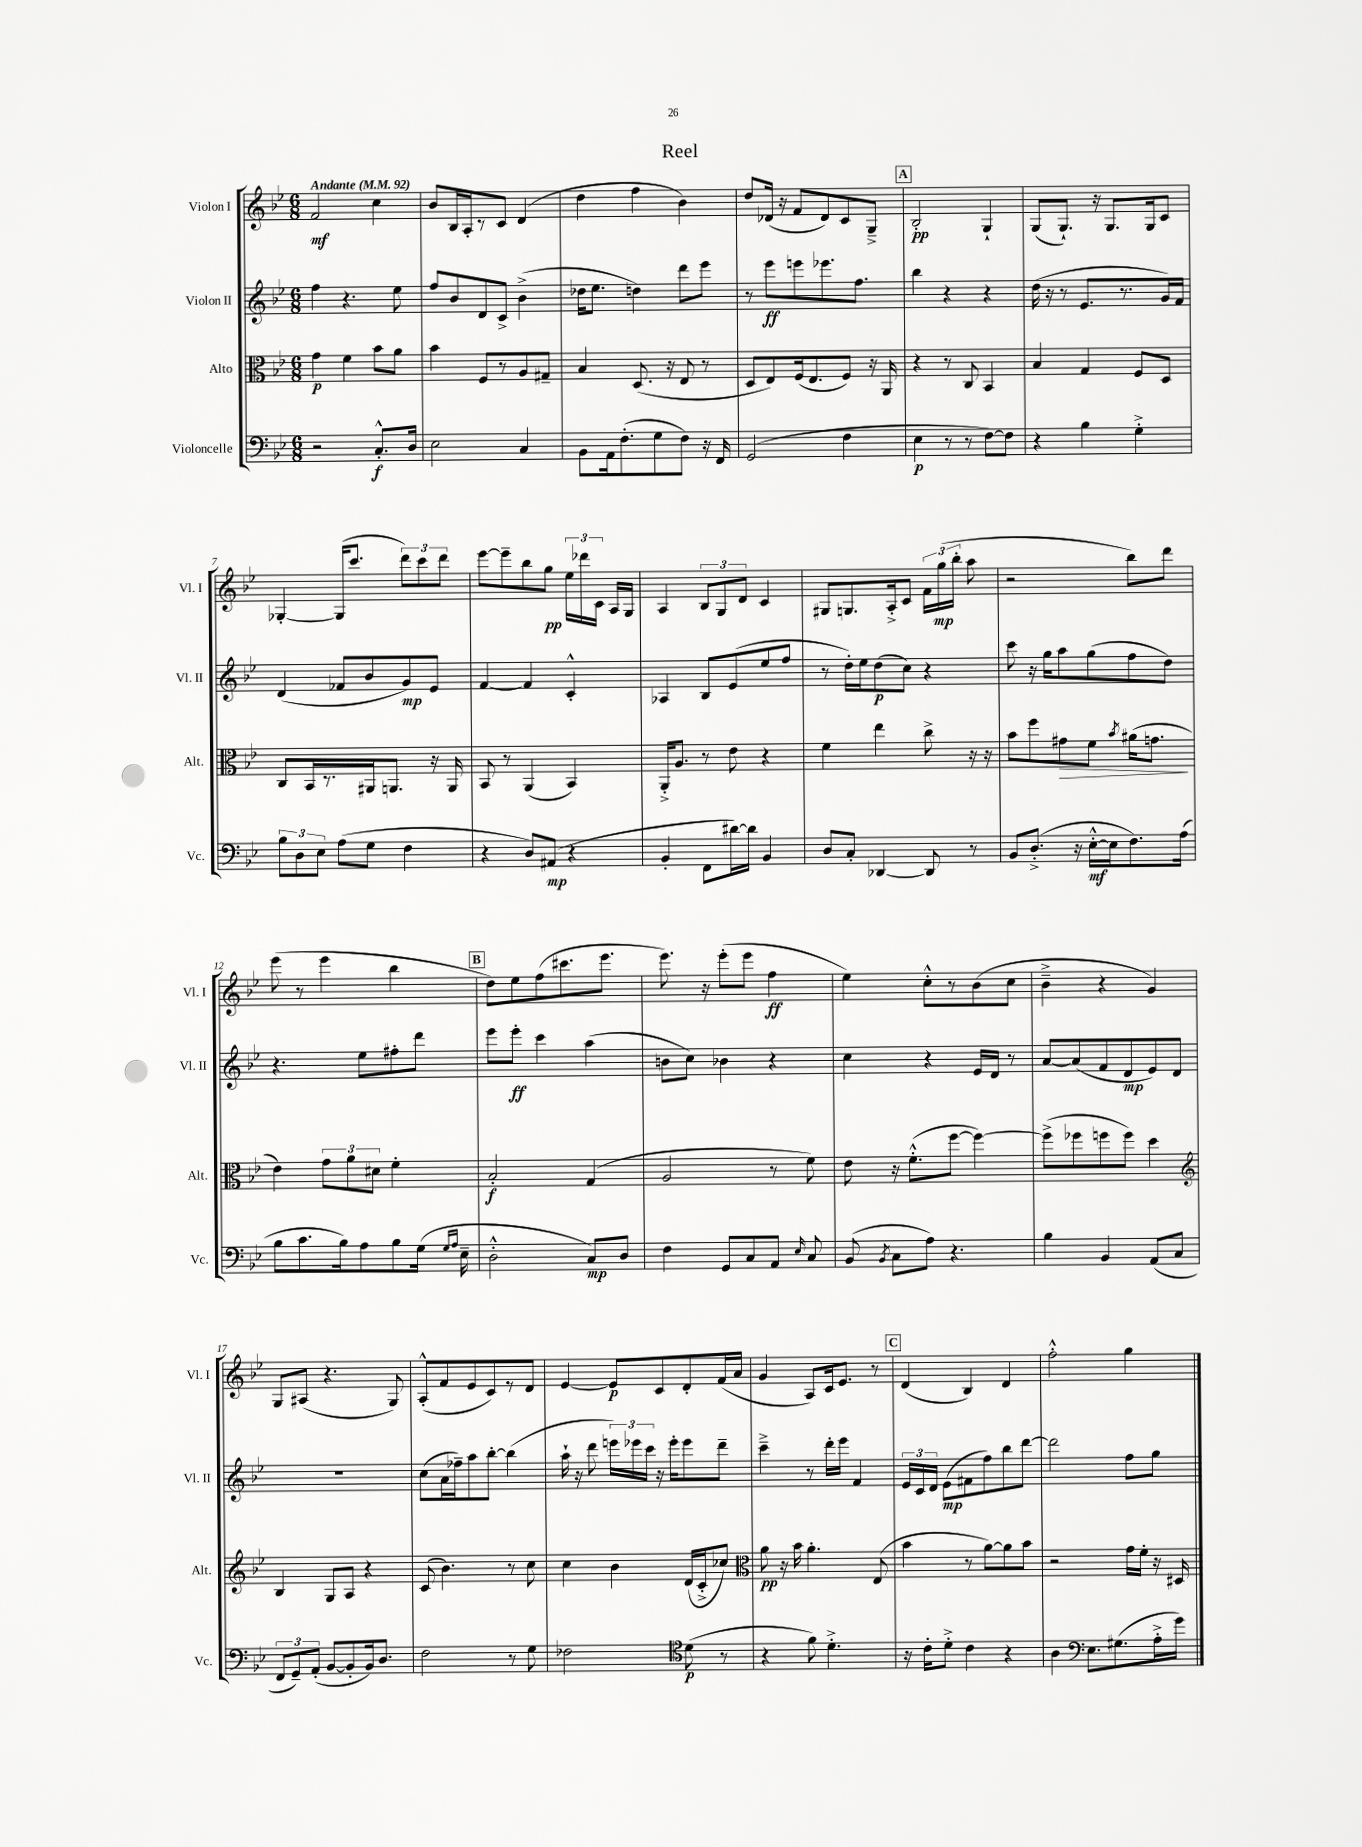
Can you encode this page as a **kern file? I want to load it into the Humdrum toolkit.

**kern	**kern	**kern	**kern
*staff4	*staff3	*staff2	*staff1
*clefF4	*clefC3	*clefG2	*clefG2
*k[b-e-]	*k[b-e-]	*k[b-e-]	*k[b-e-]
*M6/8	*M6/8	*M6/8	*M6/8
*MM92	*MM92	*MM92	*MM92
2r	4g	4ff	2f
.	4f	4.r	.
8.C'^^	8b-	.	4cc
.	8a	8ee-	.
16D	.	.	.
=	=	=	=
2E-	4b-	8ff	8b-
.	.	8b-	16B-
.	.	.	16A'
.	8F	8d	8r
.	8r	8c^	8c
4C	8A	(4b-^	(4d
.	8G#~	.	.
=	=	=	=
8BB-	4B-	16dd-	4dd
.	.	8.ee-	.
16AA	.	.	.
(8.F'	.	.	.
.	(8.D	4dd)	4ff
8G	.	.	.
.	16r	.	.
8F)	8E-	8ddd	4b-)
16r	8r	8eee-	.
16FF	.	.	.
=	=	=	=
(2GG	8D	8r	8dd
.	8E-)	8eee-	(16d-
.	.	.	16r
.	(16F	8eee	8f
.	8.E-	.	.
.	.	8.eee-	8d-)
4F	8F)	.	8c
.	.	8.ff	.
.	16r	.	8G~^
.	16AA	.	.
=	=	=	=
4E-	4r	4bb-	2B-'
8r	8r	4r	.
8r	8C	.	.
[8F)	4BB-	4r	4G`
8F]	.	.	.
=	=	=	=
4r	4B-	(16dd	(8G
.	.	16r	.
.	.	8r	8.G`)
4B-	4G	8.e-	.
.	.	.	16r
.	.	.	8.G
.	.	8.r	.
4G'^	8F	.	.
.	.	.	16G
.	8D	16g)	8c
.	.	16f	.
=	=	=	=
12B-	8C	(4d	[4G-'
12D	.	.	.
.	16BB-	.	.
12E-	.	.	.
.	8.r	.	.
(8A	.	8f-	(16G-]
.	.	.	8.ccc
8G	16AA#	8b-	.
.	8.AA	.	.
4F	.	8g)	12ddd)
.	.	.	12ccc
.	16r	8e-	.
.	.	.	12ddd
.	16AA	.	.
=	=	=	=
4r	8BB-	[4f	[8eee-
.	8r	.	8eee-~]
8D)	(4AA	4f]	8bb-
(8AA#	.	.	8gg
4r	4BB-)	4c'^^	24ee-
.	.	.	24ddd-
.	.	.	24c
.	.	.	16A
.	.	.	16G
=	=	=	=
4BB-'	16AA'^	4A-	4A
.	8.A	.	.
8FF	8r	8B-	12B-
.	.	.	12G
[16d#)	8e-	(8e-	.
.	.	.	12d
16d#]	.	.	.
4BB-	4r	8ee-	4c
.	.	8ff	.
=	=	=	=
8D	4f	8r	8G#
8C'	.	16dd')	8.G
.	.	16ee-	.
[4DD-	4ee-	(8dd	.
.	.	.	16A'^
.	.	8cc)	8c
8DD-]	8cc^	4r	24f
.	.	.	(24gg
.	.	.	24bb-'
8r	16r	.	8aa
.	16r	.	.
=	=	=	=
8BB-	8b-	8ccc	2r
(8.D'^	8ff	16r	.
.	.	16gg	.
.	8g#	8aa	.
16r	.	.	.
[16E-'^^	8f	(8gg	.
16E-]	.	.	.
.	8qb-	.	.
8.F)	(16a#	8ff	8bb-)
.	8.g	.	.
.	.	8dd)	8ddd
(16A	.	.	.
=	=	=	=
8B-	4e-)	4.r	(8eee-
8.c	.	.	8r
.	12g	.	4eee-
16B-)	.	.	.
.	12a	.	.
8A	.	8ee-	.
.	12d#	.	.
8B-	4f'	8ff#'	4bb-
(16G	.	8ddd	.
16qqG	.	.	.
16qqA	.	.	.
16E-~	.	.	.
=	=	=	=
2D'^^	2B-'	8eee-	8dd)
.	.	8eee-'	8ee-
.	.	4ccc	(8ff
.	.	.	8.ccc#
8C)	(4G	(4aa	.
.	.	.	8.eee-
8D	.	.	.
=	=	=	=
4F	2A	8b	8.eee-)
.	.	8cc)	.
.	.	.	16r
8GG	.	4b-	(8eee-'
8C	.	.	8eee-
8AA	8r	4r	4ff
16qqE-	.	.	.
8C	8f)	.	.
=	=	=	=
(8BB-	8e-	4cc	4ee-)
8qBB-	.	.	.
8C	16r	.	.
.	(8.f'^^	.	.
8A)	.	4r	8cc'^^
4.r	[8ff	.	8r
.	4ff_)	16e-	(8b-
.	.	16d	.
.	.	8r	8cc
=	=	=	=
4B-	(8ff^]	[8a	4b-~^
.	8ff-	(8a]	.
4BB-	8ff	8f	4r
.	8ff)	8d	.
(8AA	4dd	8e-)	4g)
8C	.	8d	.
=	=	=	=
*	*clefG2	*	*
12FF	4B-	2.r	8G
12GG~)	.	.	.
.	.	.	(8A#
(12AA'	.	.	.
[8BB-	8G	.	4.r
8BB-']	8A	.	.
16BB-)	4r	.	.
8.D	.	.	.
.	.	.	8G)
=	=	=	=
2F	(8c	(8cc	(8A'^^
.	4.b-)	16a	8f
.	.	16ff-~)	.
.	.	8aa	8e-
.	.	[8bb-'	8c)
8r	8r	(4bb-]	8r
8G	8cc	.	8d
=	=	=	=
2F-	4cc	16aa`	[4e-
.	.	16r	.
.	.	8ddd	.
.	4b-	24eee)	8e-]
.	.	24eee-	.
.	.	24ccc	.
.	.	16r	8c
.	.	16eee-'	.
*clefC4	*	*	*
(8d	(16d	8eee-	8d'
.	16c'^	.	.
8r	8cc-)	8ddd~	(16f
.	.	.	16a
=	=	=	=
*	*clefC3	*	*
4r	8a	4ccc~^	4g
.	16r	.	.
.	16b-	.	.
8f)	4.a'	8r	8A)
4.d'^	.	16ddd'	16c
.	.	16eee-	8.e-
.	.	4f	.
.	(8E-	.	8r
=	=	=	=
16r	4b-	24e-	(4d
.	.	24c	.
16c'	.	.	.
.	.	24d	.
8d'^	.	(8e-	.
4c	8r	8f#	4B-)
.	[8a)	8ff)	.
4r	8a]	8bb-	4d
.	8b-	[8ddd	.
=	=	=	=
4A	2r	2ddd]	2ff'^^
*clefF4	*	*	*
8.E-	.	.	.
(8.G#	.	.	.
.	16g	8ff	4gg
.	16f'	.	.
16A'^	16r	8gg	.
16g)	16D#	.	.
==	==	==	==
*-	*-	*-	*-
